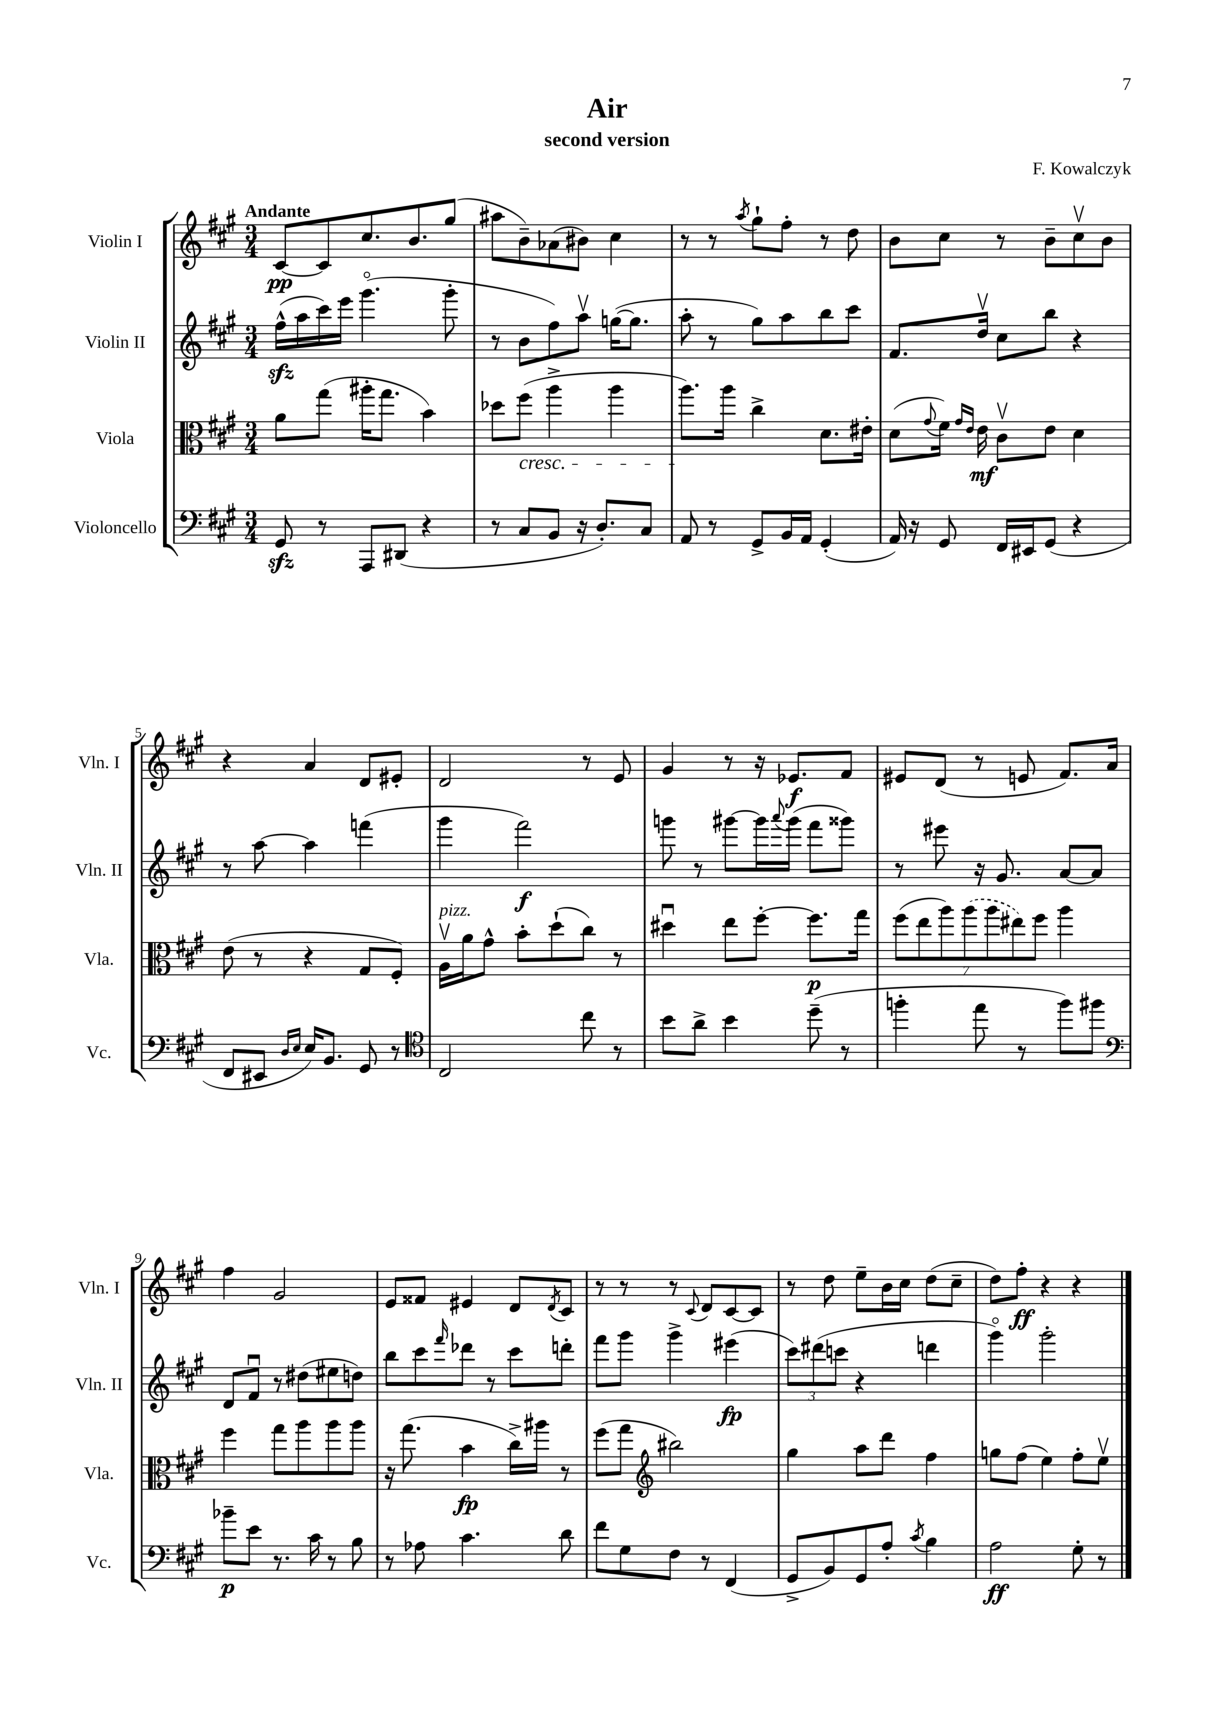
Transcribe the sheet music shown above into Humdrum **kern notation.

**kern	**kern	**kern	**kern
*staff4	*staff3	*staff2	*staff1
*clefF4	*clefC3	*clefG2	*clefG2
*k[f#c#g#]	*k[f#c#g#]	*k[f#c#g#]	*k[f#c#g#]
*M3/4	*M3/4	*M3/4	*M3/4
8GG#	8a	(16ff#^^	[8c#
.	.	16aa	.
8r	(8gg#	16ccc#)	8c#]
.	.	16eee	.
8AAA	16aa#'	(4.ggg#o	8.cc#
.	8.gg#	.	.
(8DD#	.	.	.
.	.	.	8.b
4r	4b)	.	.
.	.	8ggg#'	(8gg#
=	=	=	=
8r	8dd-	8r	8aa#
8C#	(8ff#	8b	8b~)
8BB	4aa^	8ff#)	(8a-
16r	.	8aav	8b#)
8.D')	.	.	.
.	4aa	([16gg	4cc#
.	.	8.gg]	.
8C#	.	.	.
=	=	=	=
8AA	8.aa)	8aa'	8r
8r	.	8r	8r
.	16aa	.	.
.	.	.	8qaa
8GG#^	4cc#^	8gg#)	8gg#`
16BB	.	8aa	8ff#'
16AA	.	.	.
(4GG#'	8.d	8bb	8r
.	.	8ccc#	8dd
.	16e#'	.	.
=	=	=	=
16AA)	(8d	8.f#	8b
16r	.	.	.
.	8qqg#	.	.
8GG#	16f#)	.	8cc#
.	16qqg#	.	.
.	16qqe	.	.
.	16e	16ddv	.
16FF#	8c#v	8cc#	8r
16EE#	.	.	.
(8GG#	8e	8bb	8b~
4r	4d	4r	8cc#v
.	.	.	8b
=	=	=	=
8FF#	(8e	8r	4r
8EE#	8r	[8aa	.
16qqD	.	.	.
16qqE	.	.	.
16E)	4r	4aa]	4a
8.BB	.	.	.
8GG#	8G#	(4fff	8d
8r	8F#')	.	8e#'
=	=	=	=
*clefC4	*	*	*
2C#	16Av	4ggg#	2d
.	16a	.	.
.	8g#^^	.	.
.	8b'	2fff#)	.
.	(8dd`	.	.
8cc#	8cc#)	.	8r
8r	8r	.	8e
=	=	=	=
8b	4dd#u	8ggg	4g#
8a^	.	8r	.
4b	8ee	[8ggg#	8r
.	[8ff#'	16ggg#]	16r
.	.	8qqaaa	.
.	.	(16ggg#	8.e-
(8dd~	8.ff#]	8fff#	.
8r	.	8ggg##)	8f#
.	16gg#	.	.
=	=	=	=
4ff'	(14ff#	8r	8e#
.	14ee	.	.
.	.	8eee#	(8d
.	14aa)	.	.
.	(14aa	.	.
8ee	.	16r	8r
.	14aa	.	.
.	.	8.g#	.
.	14ee#)	.	.
8r	.	.	8e
.	14ff#	.	.
8ff)	4aa	[8a	8.f#)
8ff#	.	8a]	.
.	.	.	16a
=	=	=	=
*clefF4	*	*	*
8b-~	4ff#	8d	4ff#
8e	.	8f#u	.
8.r	8gg#	8r	2g#
.	8aa	(8dd#	.
16c#	.	.	.
8r	8aa	8ee#	.
8B	8aa	8dd)	.
=	=	=	=
8r	16r	8bb	8e
.	(8.gg#	.	.
8A-	.	8ccc#	8f##
.	.	16qqfff#	.
4.c#	4b	8ddd-	4e#
.	.	8r	.
.	16cc#^)	8ccc#	8d
.	16aa#	.	.
.	.	.	8qd
8d	8r	8ddd'	8c#
=	=	=	=
8f#	(8ff#	8fff#	8r
8G#	8gg#	8ggg#	8r
*	*clefG2	*	*
8F#	2bb#)	4ggg#^	8r
.	.	.	8qqc#
8r	.	.	8d
(4FF#	.	(4eee#	[8c#
.	.	.	8c#]
=	=	=	=
8GG#^	4gg#	12ccc#)	8r
.	.	(12ddd#	.
8BB)	.	.	8dd
.	.	12ccc	.
8GG#	8aa	4r	8ee~
8A'	8ddd	.	16b
.	.	.	16cc#
8qc#	.	.	.
4B	4ff#	4ddd	(8dd
.	.	.	8cc#~
=	=	=	=
2A	8gg	4ggg#o)	8dd)
.	(8ff#	.	8ff#'
.	4ee)	2ggg#'	4r
8G#'	8ff#'	.	4r
8r	8eev	.	.
==	==	==	==
*-	*-	*-	*-
